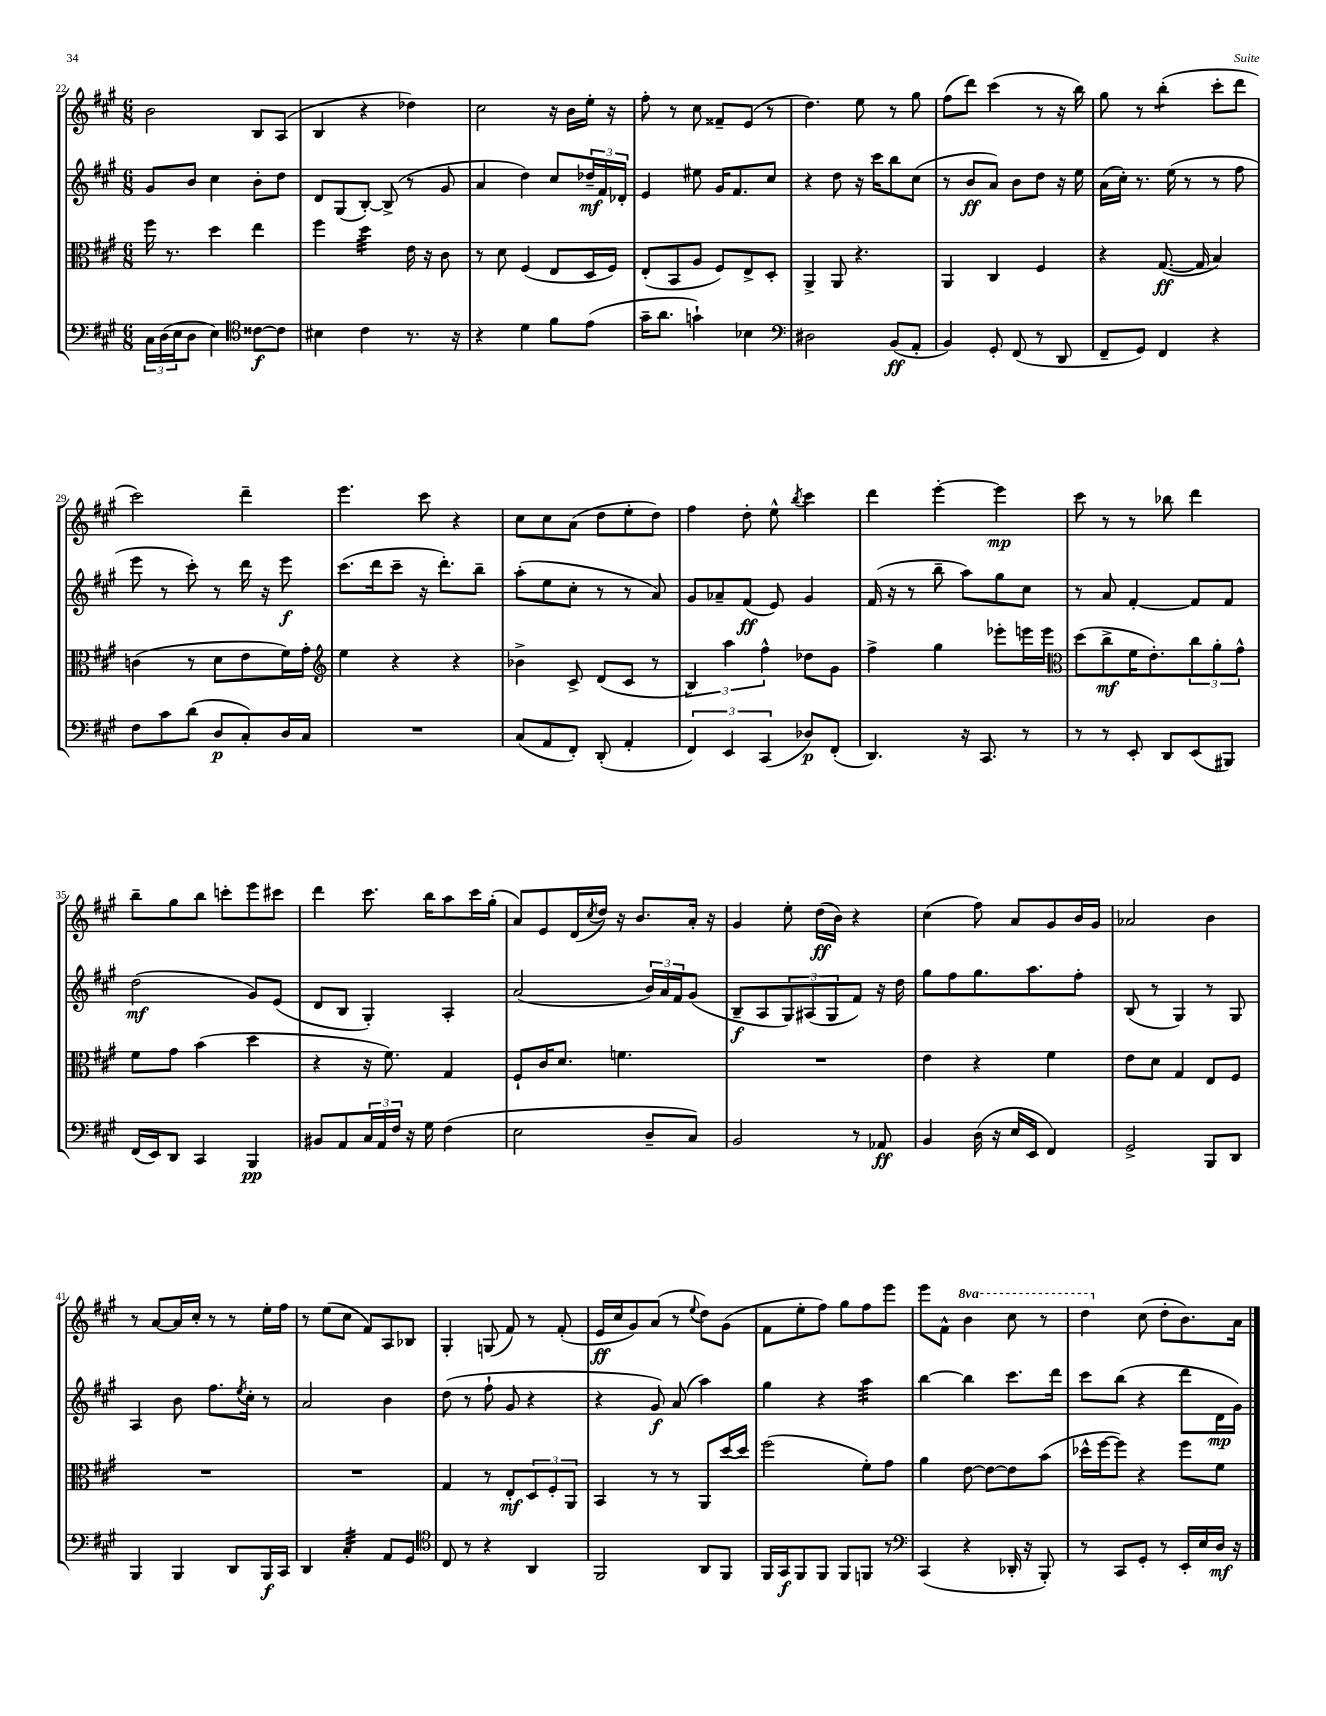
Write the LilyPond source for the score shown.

<<
\new StaffGroup <<
\new Staff = "s0" {
    \clef treble \key a \major \numericTimeSignature \time 6/8 \set Staff.ottavationMarkups = #ottavation-simple-ordinals
    b'2 b8 a8( |
    b4 r4 des''4) |
    cis''2 r16 b'16 e''16-. r16 |
    fis''8-. r8 cis''8 fisis'8-- e'8( r8 |
    d''4.) e''8 r8 gis''8 |
    fis''8( d'''8) cis'''4( r8 r16 b''16) |
    gis''8 r8 b''4:8-.( cis'''8-. d'''8 |
    cis'''2) d'''4-- |
    e'''4. cis'''8 r4 |
    cis''8 cis''8 a'8( d''8 e''8-. d''8) |
    fis''4 d''8-. e''8-^ \acciaccatura { b''8 } cis'''4 |
    d'''4 e'''4~-. e'''4\mp |
    cis'''8 r8 r8 bes''8 d'''4 |
    b''8-- gis''8 b''8 c'''8-. e'''8 cis'''8 |
    d'''4 cis'''8. b''16 a''8 cis'''16 gis''16-.( |
    a'8) e'8 d'16( \acciaccatura { cis''8 } d''16) r16 b'8. a'16-. r16 |
    gis'4 e''8-. d''16\ff( b'16) r4 |
    cis''4( fis''8) a'8 gis'8 b'16 gis'16 |
    aes'2 b'4 |
    r8 a'8~ a'16 cis''16-. r8 r8 e''16-. fis''16 |
    r8 e''8( cis''8 fis'8) a8 bes8 |
    gis4-. g8( fis'8) r8 fis'8-.( |
    e'16\ff cis''16 gis'8) a'8( r8 \appoggiatura { e''8 } d''8) gis'8( |
    fis'8 e''8-. fis''8) gis''8 fis''8 e'''8 |
    e'''8 fis'8-^ \ottava #1 b''4 cis'''8 r8 |
    d'''4 \ottava #0 cis''8( d''8-. b'8.) a'16 \bar "|." |
}
\new Staff = "s1" {
    \clef treble \key a \major \numericTimeSignature \time 6/8
    gis'8 b'8 cis''4 b'8-. d''8 |
    d'8 gis8( b8~-.) b8->( r8 gis'8 |
    a'4 d''4) cis''8 \tuplet 3/2 { des''16--\mf fis'16 des'16-. } |
    e'4 eis''8 gis'16 fis'8. cis''8 |
    r4 d''8 r16 cis'''16 b''8 cis''8( |
    r8 b'8\ff a'8) b'8 d''8 r16 e''16 |
    a'16( cis''16-.) r8. e''16( r8 r8 fis''8 |
    e'''8 r8 cis'''8-.) r8 d'''16 r16 e'''8\f |
    cis'''8.( d'''16 cis'''8-- r16 d'''8.-.) b''8-- |
    a''8-.( e''8 cis''8-. r8 r8 a'8) |
    gis'8 aes'8-- fis'8\ff( e'8) gis'4 |
    fis'16( r16 r8 b''8-- a''8) gis''8 cis''8 |
    r8 a'8 fis'4~-. fis'8 fis'8 |
    d''2\mf( gis'8) e'8( |
    d'8 b8 gis4-.) a4-. |
    a'2( \tuplet 3/2 { b'16) a'16 fis'16 } gis'8( |
    b8--\f a8 \tuplet 3/2 { gis8) ais8( gis8 } fis'8) r16 d''16 |
    gis''8 fis''8 gis''8. a''8. fis''8-. |
    b8( r8 gis4) r8 gis8 |
    a4 b'8 fis''8. \acciaccatura { e''8 } cis''16-. r8 |
    a'2 b'4 |
    d''8( r8 fis''8-! gis'8 r4 |
    r4 gis'8\f) a'8( a''4) |
    gis''4 r4 a''4:32 |
    b''4~ b''4 cis'''8. d'''16 |
    cis'''8 b''8( r4 d'''8 d'16\mp gis'16) \bar "|." |
}
\new Staff = "s2" {
    \clef alto \key a \major \numericTimeSignature \time 6/8
    fis''16 r8. d''4 e''4 |
    fis''4 d''4:32 e'16 r16 cis'8 |
    r8 d'8 fis4( e8 d16 fis16) |
    e8-.( b,8 a8 fis8) e8-> d8-. |
    a,4-> a,8 r4. |
    a,4 cis4 fis4 |
    r4 gis8.~\ff( gis16 b4) |
    c'4( r8 d'8 e'8 fis'16) gis'16-. |
    \clef treble e''4 r4 r4 |
    bes'4-> cis'8-> d'8( cis'8 r8 |
    \tuplet 3/2 { b4) a''4 fis''4-^ } des''8 gis'8 |
    fis''4-> gis''4 ees'''8-. e'''16 e'''16 |
    \clef alto d''8( cis''8->\mf fis'16 e'8.-.) \tuplet 3/2 { cis''8 a'8-. gis'8-^ } |
    fis'8 gis'8 b'4( d''4 |
    r4 r16 fis'8.) gis4 |
    fis8-! cis'16 d'8. f'4. |
    R2. |
    e'4 r4 fis'4 |
    e'8 d'8 gis4 e8 fis8 |
    R2. |
    R2. |
    gis4 r8 e8-.\mf \tuplet 3/2 { d8 fis8-. a,8 } |
    b,4 r8 r8 a,8 d''16~ d''16 |
    fis''2( fis'8-.) gis'8 |
    a'4 e'8~ e'8~ e'8 b'8( |
    des''16-^ fis''16~ fis''8) r4 fis''8 fis'8 \bar "|." |
}
\new Staff = "s3" {
    \clef bass \key a \major \numericTimeSignature \time 6/8
    \tuplet 3/2 { cis16 d16( e16 } d8 e4) \clef tenor cisis'8~\f cisis'8 |
    bis4 cis'4 r8. r16 |
    r4 d'4 fis'8 e'8( |
    gis'16-- a'8. g'4-!) bes4 |
    \clef bass dis2 b,8\ff( a,8-. |
    b,4) gis,8-. fis,8( r8 d,8 |
    fis,8-- gis,8) fis,4 r4 |
    fis8 cis'8 d'8( d8\p cis8-.) d16 cis16 |
    R2. |
    cis8( a,8 fis,8-.) d,8-.( a,4-. |
    \tuplet 3/2 { fis,4) e,4 cis,4( } des8\p) fis,8-.( |
    d,4.) r16 cis,8. r8 |
    r8 r8 e,8-. d,8 e,8( bis,,8) |
    fis,16( e,16) d,8 cis,4 b,,4\pp |
    bis,8 a,8 \tuplet 3/2 { cis16 a,16 fis16 } r16 gis16 fis4( |
    e2 d8-- cis8) |
    b,2 r8 aes,8\ff |
    b,4 d16( r16 e16 e,16 fis,4) |
    gis,2-> b,,8 d,8 |
    b,,4 b,,4 d,8 b,,16\f cis,16 |
    d,4 cis4:32-. a,8 gis,8 |
    \clef tenor cis8 r8 r4 a,4 |
    fis,2 a,8 fis,8 |
    fis,16 gis,16\f fis,8 fis,8 fis,8 f,8 r8 |
    \clef bass cis,4( r4 des,16-. r16 b,,8-.) |
    r8 cis,8 gis,8-. r8 e,16-. e16 d16\mf r16 \bar "|." |
}
>>
>>
\layout { \context { \Score currentBarNumber = #22 } }
